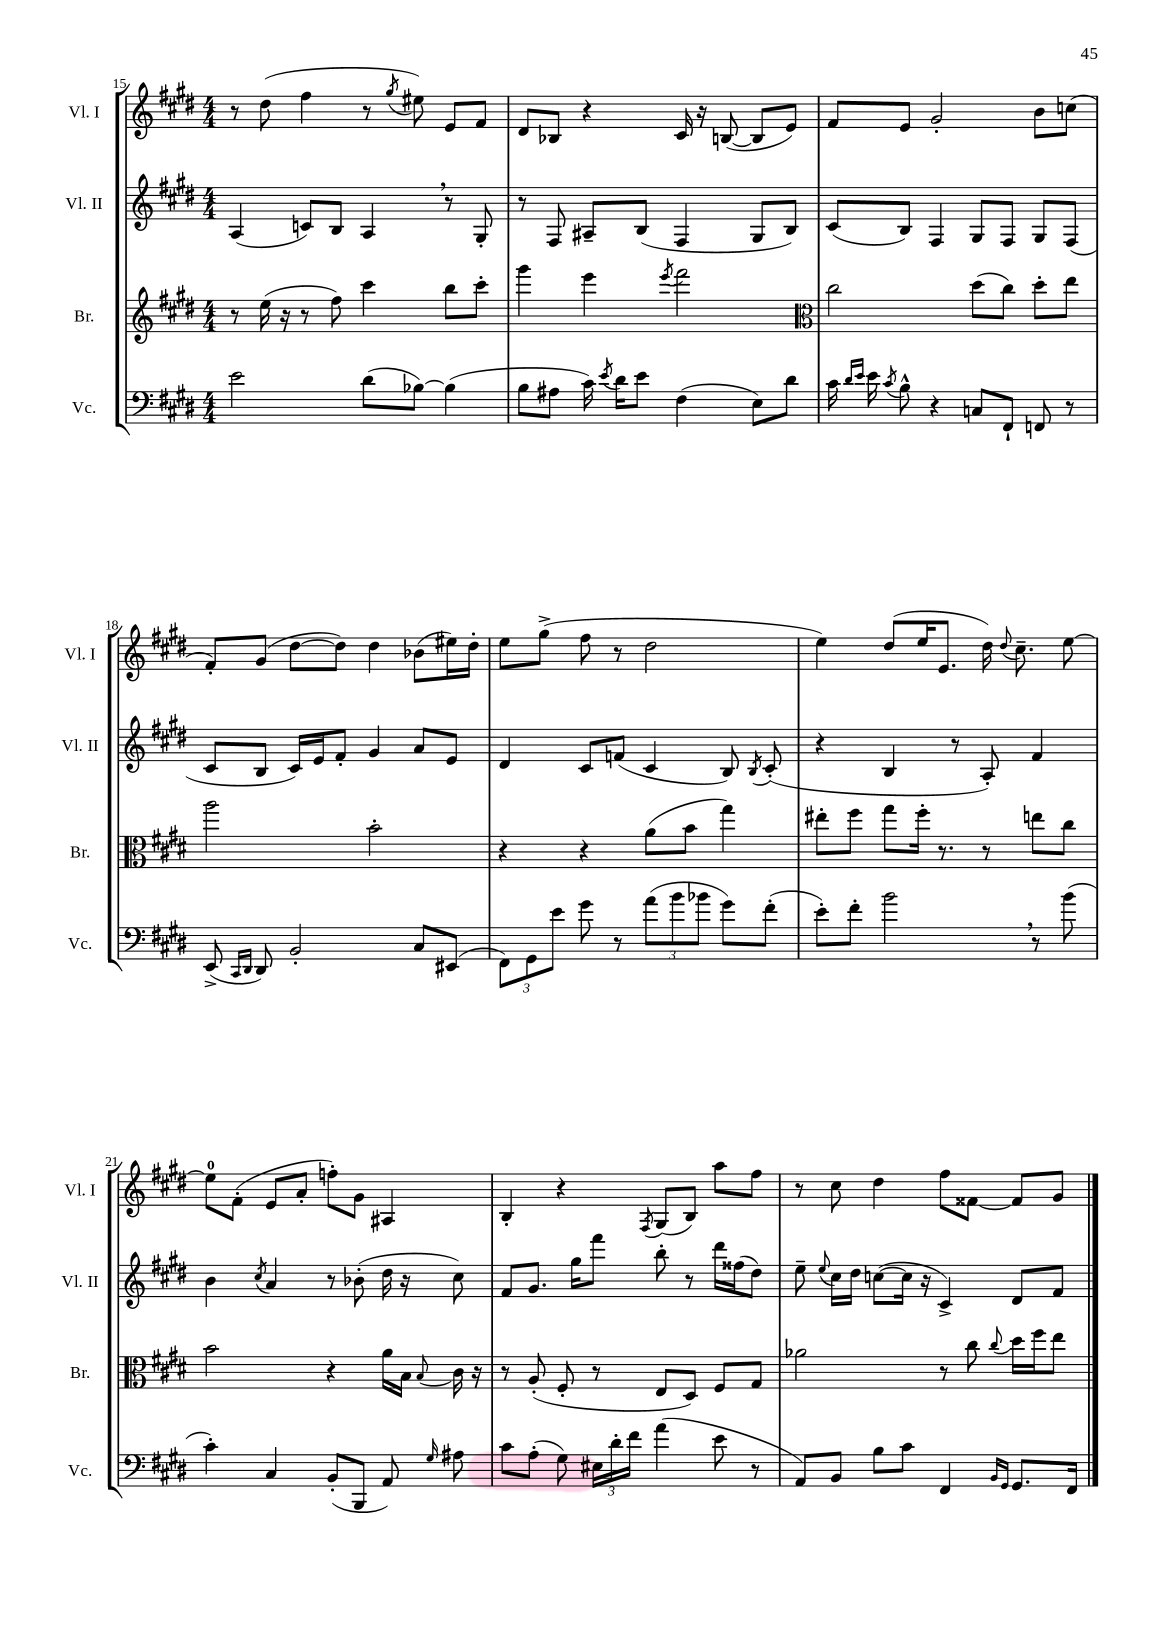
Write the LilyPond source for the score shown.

<<
\new StaffGroup <<
\new Staff = "s0" \with { instrumentName = "Vl. I" shortInstrumentName = "Vl. I" } {
    \clef treble \key e \major \numericTimeSignature \time 4/4
    \autoBeamOff r8 dis''8( fis''4 r8 \acciaccatura { gis''8 } eis''8) e'8[ fis'8] |
    dis'8[ bes8] r4 cis'16 r16 b8~( b8[ e'8]) |
    fis'8[ e'8] gis'2-. b'8[ c''8]( |
    fis'8[-.) gis'8]( dis''8[~ dis''8]) dis''4 bes'8[( eis''16) dis''16]-. |
    e''8[ gis''8]->( fis''8 r8 dis''2 |
    e''4) dis''8[( e''16 e'8.] dis''16) \appoggiatura { dis''8 } cis''8.-- e''8~ |
    e''8[-0 fis'8]-.( e'8[ a'8]-. f''8[-.) gis'8] ais4 |
    b4-. r4 \acciaccatura { fis8 } gis8[( b8]) a''8[ fis''8] |
    r8 cis''8 dis''4 fis''8[ fisis'8]~ fisis'8[ gis'8] \bar "|." |
}
\new Staff = "s1" \with { instrumentName = "Vl. II" shortInstrumentName = "Vl. II" } {
    \clef treble \key e \major \numericTimeSignature \time 4/4
    \autoBeamOff a4( c'8[) b8] a4 \breathe r8 gis8-. |
    r8 fis8 ais8[-- b8]( fis4 gis8[ b8]) |
    cis'8[( b8]) fis4 gis8[ fis8] gis8[ fis8]( |
    cis'8[ b8] cis'16[) e'16 fis'8]-. gis'4 a'8[ e'8] |
    dis'4 cis'8[ f'8]( cis'4 b8) \acciaccatura { b8 } cis'8-.( |
    r4 b4 r8 a8-.) fis'4 |
    b'4 \acciaccatura { cis''8 } a'4 r8 bes'8-.( dis''16 r16 cis''8) |
    fis'8[ gis'8.] gis''16[ fis'''8] b''8-. r8 dis'''16[ fisis''16( dis''8]) |
    e''8-- \appoggiatura { e''8 } cis''16[ dis''16] c''8[~( c''16] r16 cis'4->) dis'8[ fis'8] \bar "|." |
}
\new Staff = "s2" \with { instrumentName = "Br." shortInstrumentName = "Br." } {
    \clef treble \key e \major \numericTimeSignature \time 4/4
    \autoBeamOff r8 e''16( r16 r8 fis''8) cis'''4 b''8[ cis'''8]-. |
    gis'''4 e'''4 \acciaccatura { e'''8 } fis'''2 |
    \clef alto cis''2 dis''8[( cis''8]) dis''8[-. e''8] |
    a''2 b'2-. |
    r4 r4 a'8[( b'8] gis''4) |
    eis''8[-. fis''8] gis''8[ fis''16]-. r8. r8 e''8[ cis''8] |
    b'2 r4 a'16[ b16] \appoggiatura { b8 } cis'16 r16 |
    r8 a8-.( fis8-. r8 e8[ dis8]) fis8[ gis8] |
    aes'2 r8 cis''8 \appoggiatura { cis''8 } dis''16[ fis''16 e''8] \bar "|." |
}
\new Staff = "s3" \with { instrumentName = "Vc." shortInstrumentName = "Vc." } {
    \clef bass \key e \major \numericTimeSignature \time 4/4
    \autoBeamOff e'2 dis'8[( bes8]~) bes4( |
    b8[ ais8] cis'16) \acciaccatura { e'8 } dis'16[ e'8] fis4( e8[) dis'8] |
    cis'16 \grace { dis'16[ e'16] } e'16 \acciaccatura { cis'8 } b8-^ r4 c8[ fis,8]-! f,8 r8 |
    e,8->( \grace { cis,16[ dis,16] } dis,8) b,2-. cis8[ eis,8]( |
    \tuplet 3/2 { fis,8[) gis,8 e'8] } gis'8 r8 \tuplet 3/2 { a'8[( b'8 bes'8] } gis'8[) fis'8]-.( |
    e'8[-.) fis'8]-. b'2 \breathe r8 b'8( |
    cis'4-.) cis4 b,8[-.( b,,8] a,8) \grace { gis16 } ais8 |
    cis'8[ a8]-.( gis8) \tuplet 3/2 { eis16[ dis'16-. fis'16] } a'4( e'8 r8 |
    a,8[) b,8] b8[ cis'8] fis,4 \grace { b,16[ gis,16] } gis,8.[ fis,16] \bar "|." |
}
>>
>>
\layout { \context { \Score currentBarNumber = #15 } }
